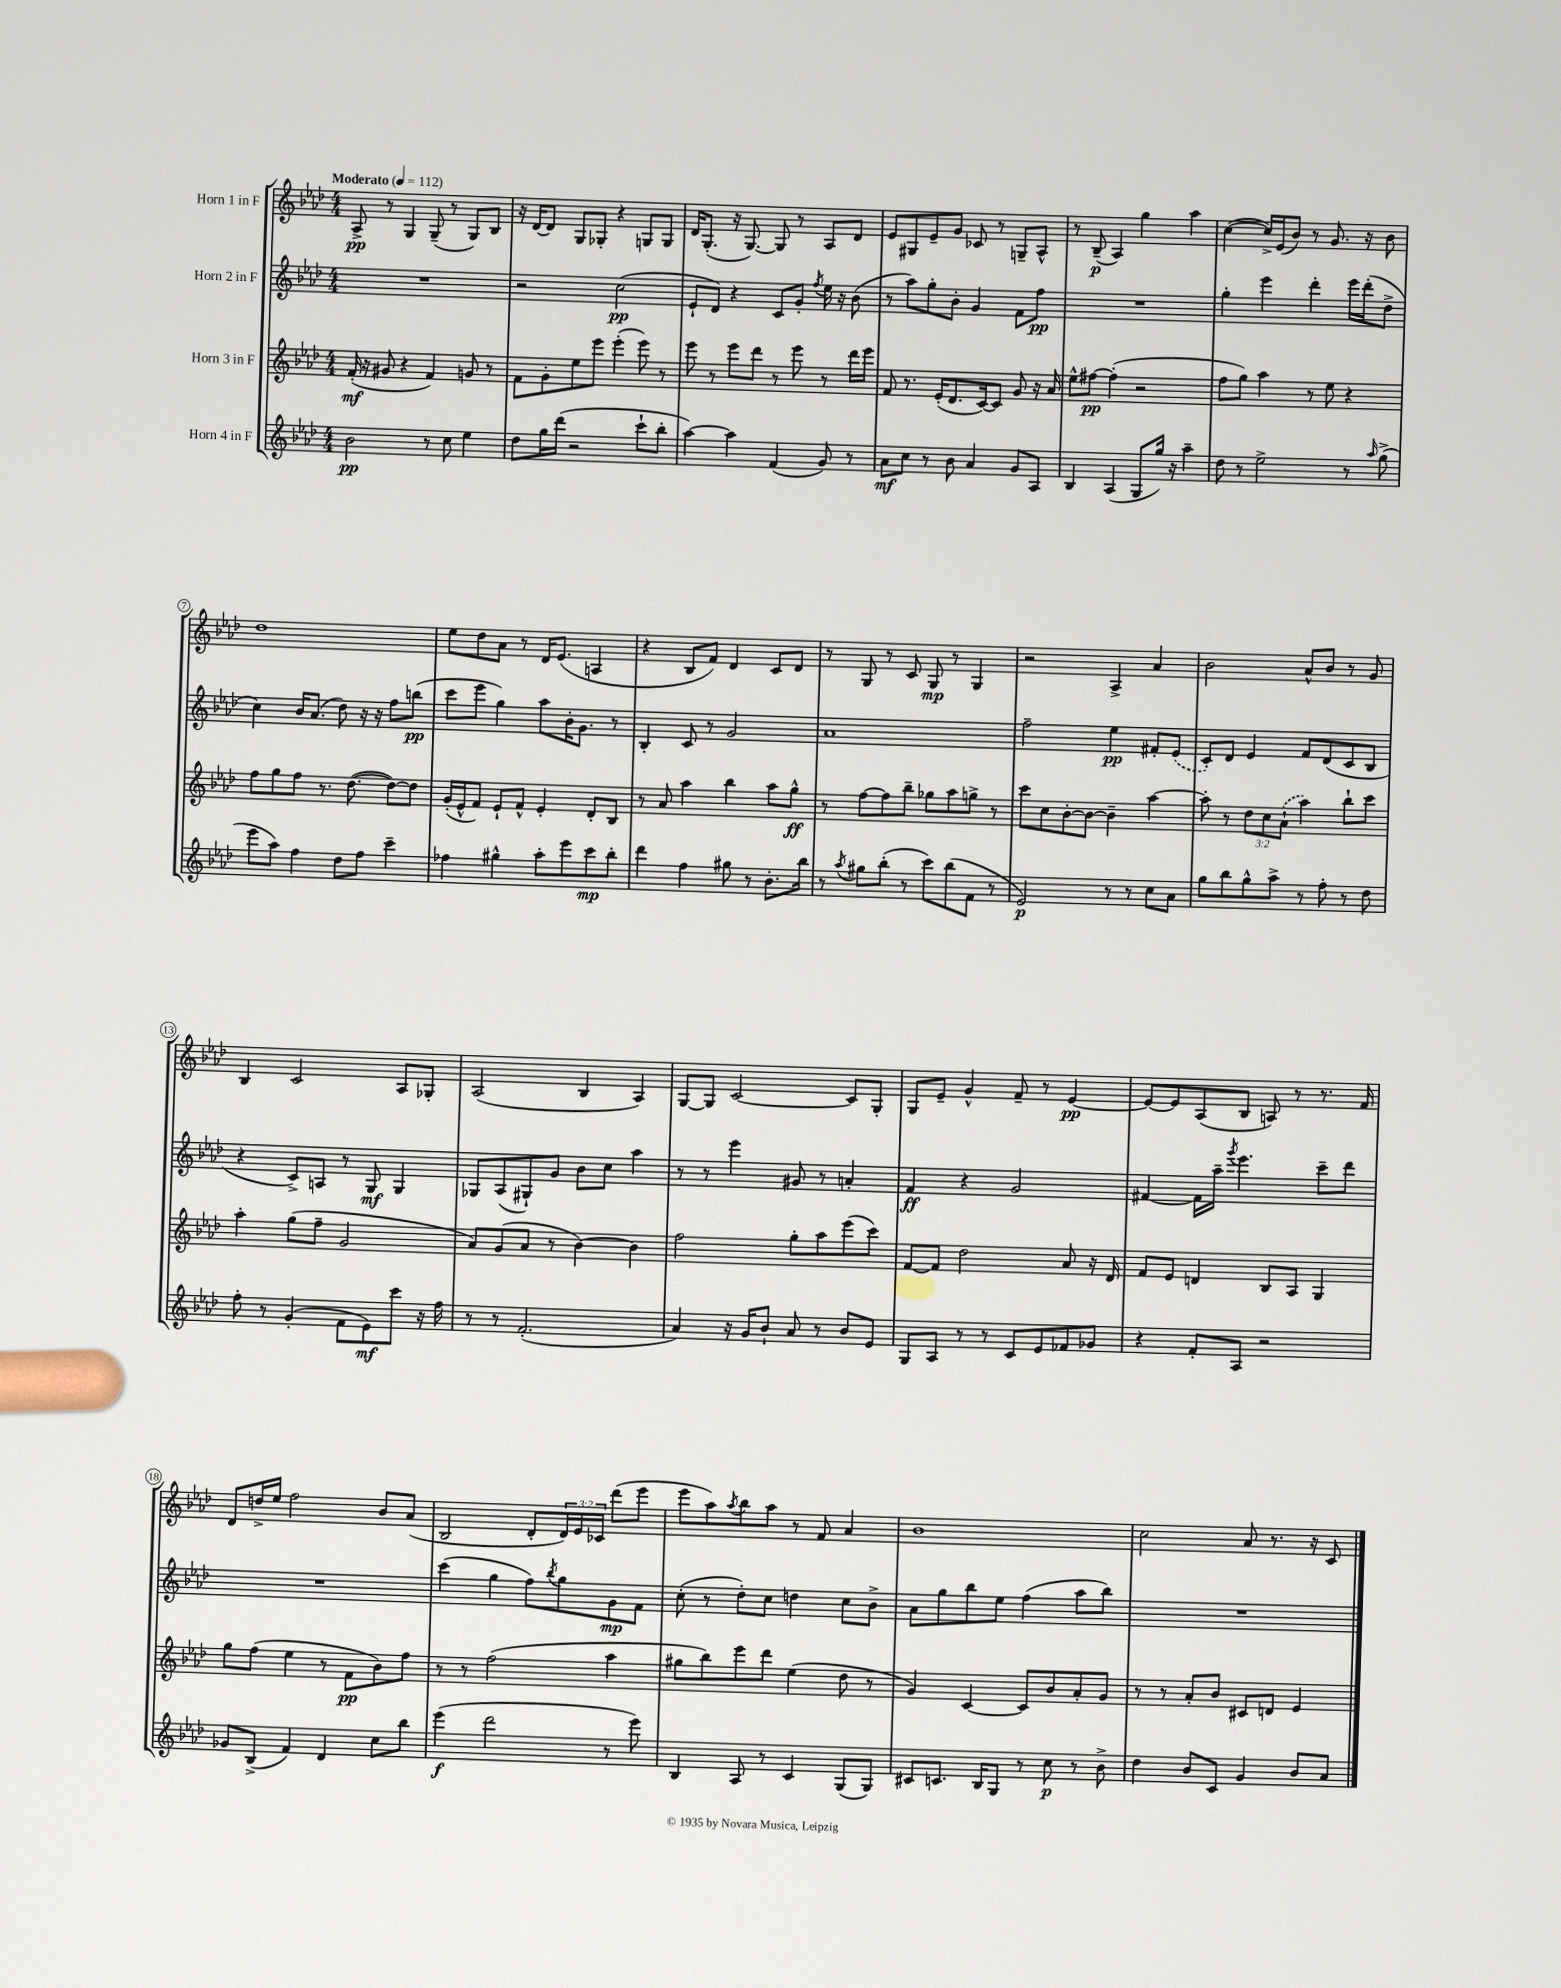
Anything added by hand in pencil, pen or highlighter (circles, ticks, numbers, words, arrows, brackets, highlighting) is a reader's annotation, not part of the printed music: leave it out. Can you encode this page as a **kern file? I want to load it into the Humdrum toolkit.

**kern	**kern	**kern	**kern
*staff4	*staff3	*staff2	*staff1
*clefG2	*clefG2	*clefG2	*clefG2
*k[b-e-a-d-]	*k[b-e-a-d-]	*k[b-e-a-d-]	*k[b-e-a-d-]
*M4/4	*M4/4	*M4/4	*M4/4
*MM112	*MM112	*MM112	*MM112
2b-	(16f'	1r	8A-^
.	16r	.	.
.	8g#	.	8r
.	4r	.	4G
8r	4f)	.	(8G~
8cc	.	.	8r
4ee-	8g	.	8G)
.	8r	.	8B-
=	=	=	=
8dd-	8f	2r	16r
.	.	.	[16d-
16gg	8g'	.	8d-]
(16ddd-	.	.	.
2r	8ee-	.	8G
.	8eee-	.	8G-'
.	(4eee-'	(2cc	4r
8ccc`	8eee-)	.	8G
8bb-'	8r	.	8G
=	=	=	=
[4aa-)	8eee-	8e-`	16d-
.	.	.	(8.G'
.	8r	8d-)	.
4aa-]	8eee-	4r	16r
.	.	.	[8.G)
.	8ddd-	.	.
(4f	8r	8c	8G]
.	8eee-	8g'	8r
.	.	8qff	.
8g)	8r	16ee-	8A-
.	.	16r	.
8r	16ddd-	(8b-	8d-
.	16eee-	.	.
=	=	=	=
8a-	8f	8r	8e-
8cc	8.r	8aa-)	8G#
8r	.	8gg'	8e-~
.	(16e-'	.	.
8b-	8.d-	8b-'	8g
4a-	.	4g	8c-
.	[16c)	.	.
.	8c]	.	8r
8g	8g	8f	8G~
8A-	16r	8ff	8A-^^
.	16a-	.	.
=	=	=	=
4B-	8ee-^^	1r	8r
.	[8ff#	.	(8B-~
(4A-	(4ff#']	.	4A-)
8G	2r	.	4gg
16gg)	.	.	.
16r	.	.	.
4aa-~	.	.	4aa-
=	=	=	=
8dd-	8ff	4gg'	([4cc
8r	8gg)	.	.
2ee-^	4aa-	4eee-	16cc^])
.	.	.	(16e-
.	.	.	8b-)
.	8r	4ddd-'	8r
.	8ee-	.	8.g
8r	4r	16eee-	.
.	.	(16ddd-'	16r
16qqaa-	.	.	.
(8gg^	.	8dd-^	8b-
=	=	=	=
8eee-	8ff	4cc)	1dd-
8aa-)	8gg	.	.
4ff	8ff	16b-	.
.	.	(8.a-	.
.	8.r	.	.
8dd-	.	8dd-)	.
.	([8.dd-	.	.
8ff	.	16r	.
.	.	16r	.
4ccc~	8dd-_)	8ff	.
.	8dd-]	(8bb	.
=	=	=	=
4ff-	(16g'	8ccc	8ee-
.	16e-^^	.	.
.	8f)	8eee-	8dd-
4gg#^^	8e-`	4gg)	8a-
.	8f^^	.	8r
8aa-'	4e-'	8aa-	16d-
.	.	.	(8.e-
8eee-	.	16b-'	.
.	.	8.g	.
8ccc	8d-'	.	4A
8bb-'	8B-	8r	.
=	=	=	=
4ddd-	8r	4B-'	4r
.	8a-	.	.
4ff	4aa-	8c	8B-
.	.	8r	8f)
8gg#	4bb-	2g	4d-
8r	.	.	.
8.b-'	8aa-	.	8c
.	8gg^^	.	8d-
16bb-	.	.	.
=	=	=	=
8r	8r	1a-	8r
8qaa-	.	.	.
8gg#	[8ff	.	8G
(8bb-'	8ff]	.	8r
8r	8bb-~	.	8c
8ccc)	8gg-	.	8G
(8bb-	8aa-	.	8r
8f	8gg^	.	4G
8r	8r	.	.
=	=	=	=
2e-)	8ccc	2ff~	2r
.	8cc	.	.
.	[8b-'	.	.
.	8b-_	.	.
8r	4b-~]	4ee-	4A-^
8r	.	.	.
8cc	[4aa-	8f#'	4a-
8a-	.	(8e-	.
=	=	=	=
8gg	8aa-']	8c')	2b-
8bb-	8r	8d-	.
8gg^^	12dd-	4e-	.
.	12cc	.	.
8aa-^	.	.	.
.	(12a-`	.	.
8r	4aa-)	8f	8a-^^
8ff'	.	(8d-	8b-
8r	8bb-`	8c	8r
8dd-	8ccc	8B-	8g
=	=	=	=
8ff'	4aa-'	4r	4B-
8r	.	.	.
(4g'	(8gg	8c^)	2c
.	8ff~	8A	.
8f	2g	8r	.
8e-)	.	8G	.
8ccc	.	4G	8A-
16r	.	.	8G-'
16ff	.	.	.
=	=	=	=
8r	8a-)	8G-	(2A-
8r	(8g	(8A-	.
(2.f'	8a-	8G#`)	.
.	8r	8g	.
.	[4b-)	8b-	4B-
.	.	8cc	.
.	4b-]	4aa-	4A-)
=	=	=	=
4a-)	2ff	8r	[8G
.	.	8r	8G]
16r	.	4eee-	[2c
16g	.	.	.
8b-`	.	.	.
8a-	8gg'	8g#	.
8r	8aa-	8r	.
8b-	(8eee-	4a'	8c]
8e-	8ccc)	.	8G'
=	=	=	=
8G	[8f	4f	8G
8A-	8f]	.	8e-~
8r	2dd-	4r	4g^^
8r	.	.	.
8c	.	2g	8f~
8e-	.	.	8r
8f-	8a-	.	[4e-
8g-	16r	.	.
.	16d-	.	.
=	=	=	=
4r	8f	[4f#	8e-_
.	8e-	.	8e-]
8f'	4d	16f#]	(8A-
.	.	16aa-~	.
.	.	8qggg	.
8A-	.	4.eee-	8B-
2r	8B-	.	8A)
.	8A-	.	8r
.	4G	8ccc~	8.r
.	.	8ddd-	.
.	.	.	16f
=	=	=	=
8g-	8gg	1r	8d-
(8B-^	(8ff	.	16dd^
.	.	.	16ee-
4f)	4ee-	.	2ff
4d-	8r	.	.
.	8f	.	.
8cc	8b-)	.	8b-
8bb-	8ff	.	(8a-
=	=	=	=
(4eee-	8r	(4ccc	2B-
.	8r	.	.
2ddd-	(2ff	4gg	.
.	.	8ff)	8d-'
.	.	8qbb-	.
.	.	8gg	24d-)
.	.	.	24e-
.	.	.	24c-
8r	4aa-	8g	(8ddd-
8eee-)	.	8f	8eee-
=	=	=	=
4B-	8gg#	(8cc'	8eee-
.	8bb-)	8r	8aa-)
.	.	.	8qaa-
8A-	8eee-	8dd-')	8bb-
8r	8ddd-	8cc	8aa-
4c	(4ee-	4dd	8r
.	.	.	8f
(8G	8dd-	8cc	4a-
8G)	8r	8b-^	.
=	=	=	=
8c#	4g)	8a-	1b-
8.c	.	8gg	.
.	[4c	8bb-	.
16B-	.	.	.
8G	.	8ee-	.
8r	8c]	(4ff	.
8cc	8b-	.	.
8r	8a-'	8aa-	.
8b-^	8g	8bb-)	.
=	=	=	=
4dd-	8r	1r	2cc
.	8r	.	.
8b-	8a-'	.	.
8c	8b-	.	.
4g	8c#	.	8a-
.	8d	.	8.r
8b-	4e-	.	.
.	.	.	16r
8a-	.	.	8c
==	==	==	==
*-	*-	*-	*-
